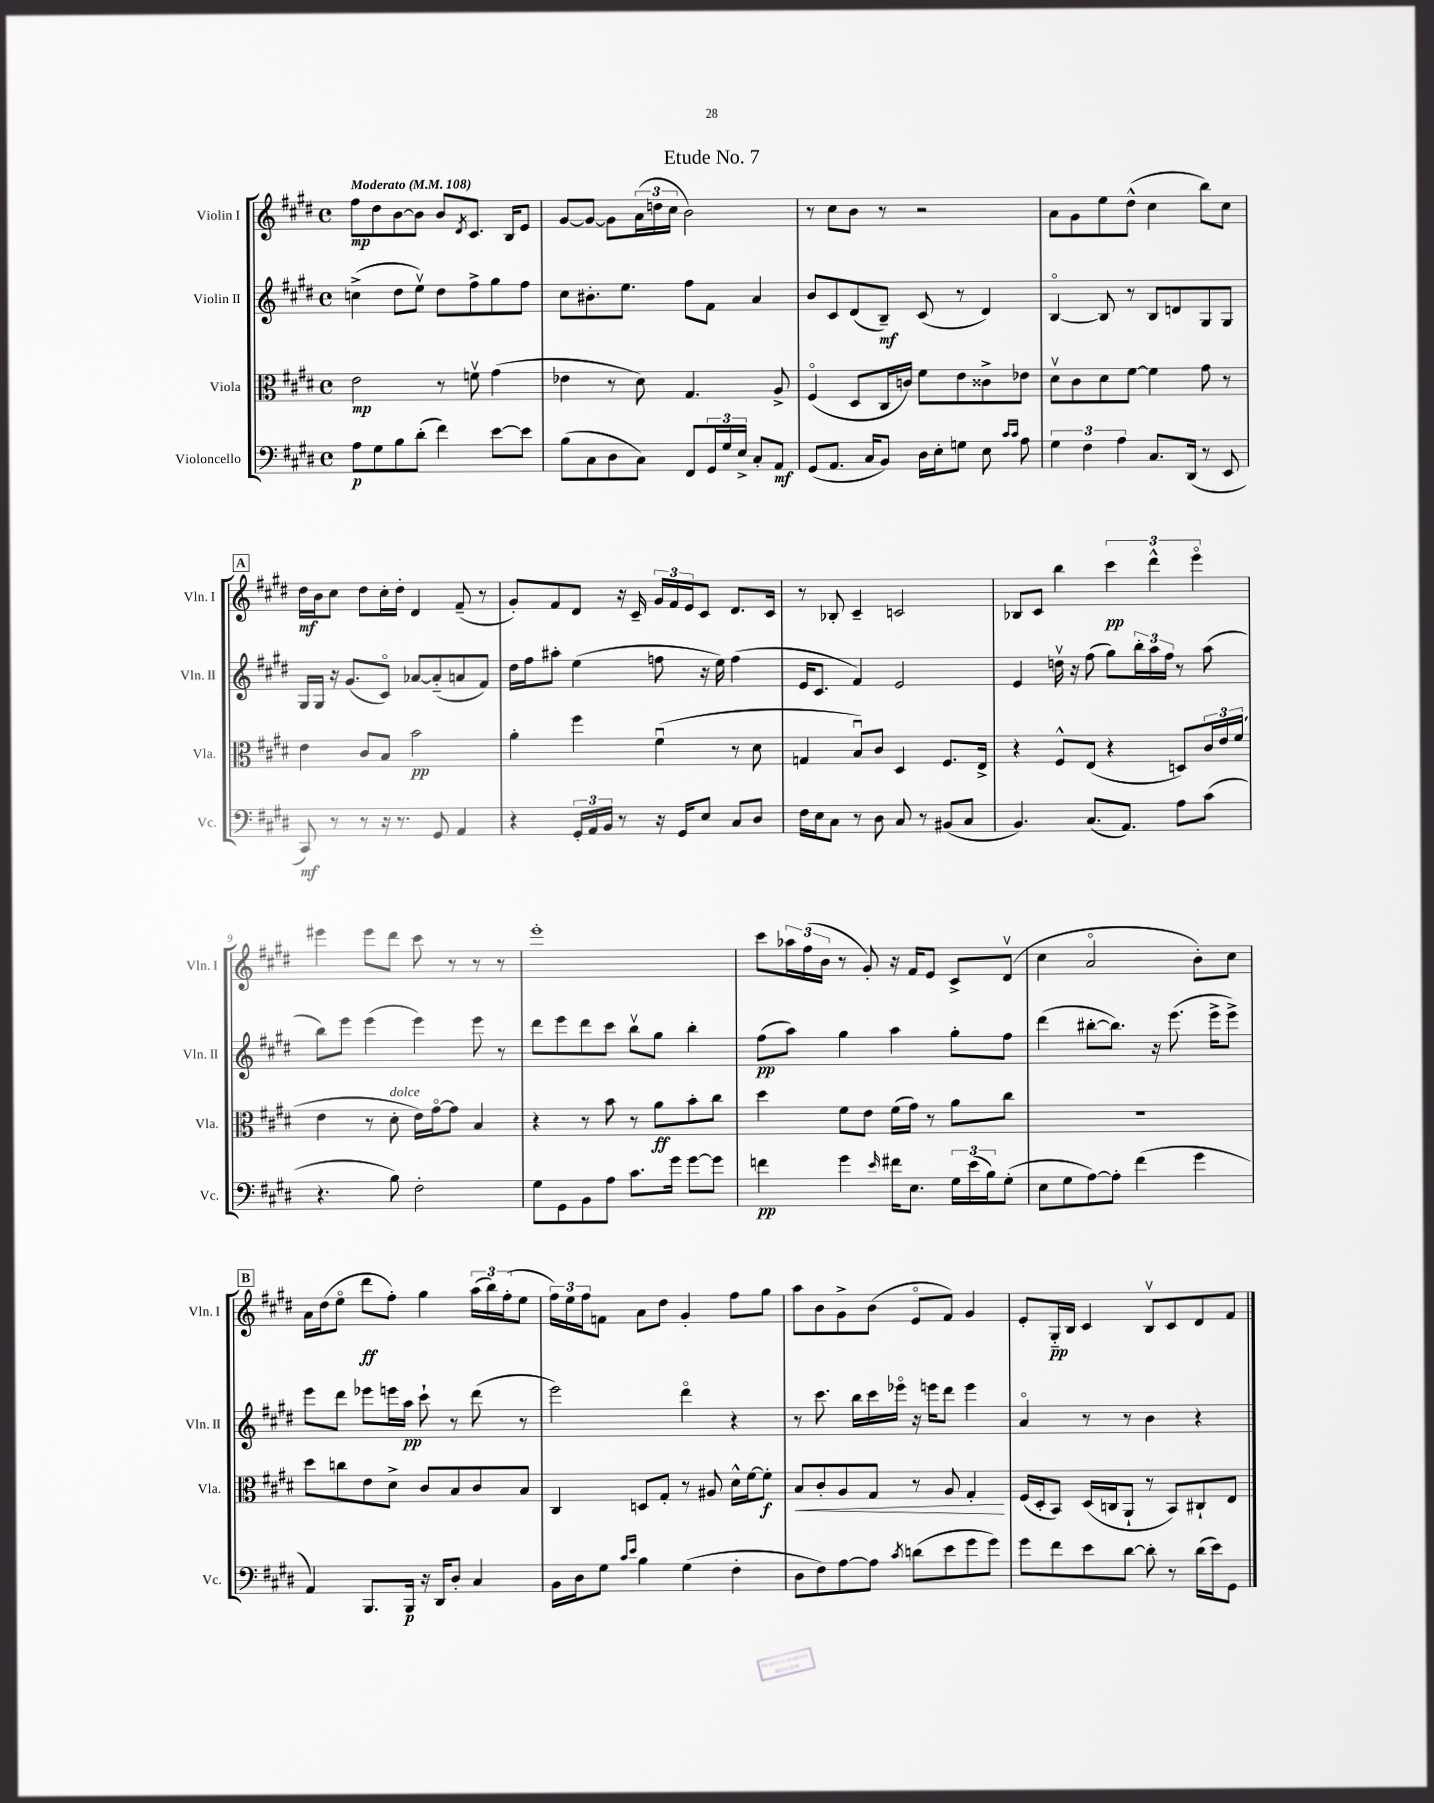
\header { title = "Etude No. 7" }
<<
\new StaffGroup <<
\new Staff = "s0" \with { instrumentName = "Violin I" shortInstrumentName = "Vln. I" } {
    \clef treble \key e \major \defaultTimeSignature \time 4/4 \tempo "Moderato" 4 = 108
    fis''8\mp dis''8 b'8~ b'8 b'8 \acciaccatura { dis'8 } cis'8. b16 e'8 |
    gis'8~ gis'8~ gis'8 \tuplet 3/2 { a'16( d''16 cis''16 } b'2) |
    r8 cis''8 b'8 r8 r2 |
    a'8 gis'8 e''8 dis''8-^( cis''4 b''8) cis''8 |
    \mark \markup { \box "A" } dis''16\mf b'16 cis''8 dis''8 cis''16-. dis''16-. dis'4 fis'8--( r8 |
    gis'8-.) fis'8 dis'8 r16 cis'16-- \tuplet 3/2 { gis'16 fis'16 e'16 } cis'8 dis'8. cis'16 |
    r8 bes8-. cis'4-- c'2 |
    bes8 cis'8 b''4 \tuplet 3/2 { cis'''4\pp dis'''4-^ e'''4\flageolet } |
    eis'''4 eis'''8 dis'''8 cis'''8 r8 r8 r8 |
    e'''1-. |
    cis'''8 \tuplet 3/2 { aes''16 fis''16( b'16 } r8 gis'8-.) r16 fis'16 e'8 cis'8-> dis'8\upbow( |
    cis''4 a'2\flageolet b'8-.) cis''8 |
    \mark \markup { \box "B" } a'16 dis''16( e''8\flageolet dis'''8\ff fis''8-.) gis''4 \tuplet 3/2 { a''16( b''16) fis''16-.( } e''8 |
    \tuplet 3/2 { fis''16) e''16 fis''16 } f'8 a'8 dis''8 gis'4-. fis''8 gis''8 |
    a''8 b'8 gis'8-> b'8( e'8\flageolet fis'8) gis'4 |
    e'8-. gis16-_\pp b16 cis'4 b8\upbow cis'8 dis'8 fis'8 \bar "|." |
}
\new Staff = "s1" \with { instrumentName = "Violin II" shortInstrumentName = "Vln. II" } {
    \clef treble \key e \major \defaultTimeSignature \time 4/4
    c''4->( dis''8 e''8\upbow) dis''8 fis''8-> gis''8 fis''8 |
    cis''8 bis'8.-. e''8. fis''8 fis'8 a'4 |
    b'8 cis'8 dis'8( b8--\mf) cis'8( r8 dis'4) |
    b4~\flageolet b8 r8 b8 d'8 gis8 gis8 |
    \mark \markup { \box "A" } gis16 gis16 r16 gis'8.( cis'8\flageolet) aes'8~ aes'8-_( a'8 fis'8) |
    dis''16 fis''16 ais''8-. e''4( f''8 r16 e''16) f''4( |
    e'16 cis'8. fis'4) e'2 |
    e'4 d''16\upbow r16 fis''8( gis''8) \tuplet 3/2 { b''16-. a''16 fis''16 } r8 a''8( |
    b''8) e'''8 e'''4( e'''4) e'''8 r8 |
    dis'''8 e'''8 dis'''8 cis'''8 b''8\upbow gis''8 b''4-. |
    fis''8\pp( a''8) gis''4 a''4 gis''8-. fis''8 |
    dis'''4( bis''8~-. bis''8.) r16 e'''8.( e'''16-> e'''8->) |
    \mark \markup { \box "B" } e'''8 dis'''8 ees'''8 e'''16 a''16\pp cis'''8-! r8 dis'''8( r8 |
    e'''2) dis'''4\flageolet r4 |
    r8 cis'''8. b''16 cis'''16 ees'''16\flageolet r16 e'''16 dis'''8 e'''4 |
    a'4\flageolet r8 r8 b'4 r4 \bar "|." |
}
\new Staff = "s2" \with { instrumentName = "Viola" shortInstrumentName = "Vla." } {
    \clef alto \key e \major \defaultTimeSignature \time 4/4
    e'2\mp r8 f'8\upbow gis'4( |
    ees'4 r8 dis'8) gis4. a8-> |
    fis4\flageolet( dis8 cis16 c'16) fis'8 e'8 cisis'8-> ees'8 |
    dis'8\upbow cis'8 dis'8 fis'8~ fis'4 gis'8 r8 |
    \mark \markup { \box "A" } e'4 cis'8 b8 b'2\pp |
    a'4-. fis''4 fis'4\downbow( r8 dis'8 |
    g4 b8\downbow) cis'8 dis4 fis8. e16-> |
    r4 fis8-^ e8( r4 d8) \tuplet 3/2 { cis'16 e'16 fis'16( } |
    e'4 r8 dis'8-.^\markup { \italic "dolce" } e'16) gis'16~\flageolet gis'8 b4 |
    r4 r8 b'8 r8 a'8\ff b'8-. cis''8 |
    dis''4 fis'8 e'8 fis'16( gis'16) r8 a'8 cis''8 |
    r1 |
    \mark \markup { \box "B" } dis''8 c''8 e'8 dis'8-> cis'8 b8 cis'8 b8 |
    cis4 d8 gis8-. r8 ais8 dis'16-^ fis'16~ fis'8-.\f |
    b8\< cis'8-. a8 gis8 r8 a8 gis4-.\! |
    fis16( dis16-. b,8) dis16( c16 a,8-! r8 b,8) cis8-! e8 \bar "|." |
}
\new Staff = "s3" \with { instrumentName = "Violoncello" shortInstrumentName = "Vc." } {
    \clef bass \key e \major \defaultTimeSignature \time 4/4
    a8\p gis8 b8 dis'8-.( fis'4) e'8~ e'8 |
    b8( cis8 dis8 cis8) fis,8 \tuplet 3/2 { gis,16 gis16 e16-> } cis8-. a,8\mf |
    gis,8( a,8. cis16 b,8) dis16 e16-. g8 e8 \grace { cis'16 cis'16 } a8 |
    \tuplet 3/2 { gis4 fis4 a4 } cis8. dis,16( r8 e,8 |
    \mark \markup { \box "A" } cis,8\mf) r8 r8 r16 r8. gis,8 a,4 |
    r4 \tuplet 3/2 { gis,16-. a,16 b,16 } r8 r16 gis,16 e8 cis8 dis8 |
    fis16 e16 cis8 r8 dis8 cis8 r8 bis,8( cis8 |
    b,4.) cis8.( a,8.) a8 cis'8( |
    r4. b8) fis2-. |
    gis8 gis,8 b,8 a8 cis'8. gis'16 gis'8~ gis'8 |
    f'4\pp gis'4 \grace { e'16 } fis'16 e8. \tuplet 3/2 { gis16 e'16( b16) } gis8-.( |
    e8 gis8 a8~) a8-. fis'4( gis'4 |
    \mark \markup { \box "B" } a,4) b,,8. b,,16\p r16 dis,16 dis8-. cis4 |
    b,16 dis16 gis8 \grace { cis'16 e'16 } b4 gis4( fis4-. |
    dis8 fis8) a8~ a8 \acciaccatura { cis'8 } d'8( e'8 gis'8 gis'8) |
    gis'8 fis'8 e'8 dis'8~ dis'8-. r8 dis'16( e'16) gis,8 \bar "|." |
}
>>
>>
